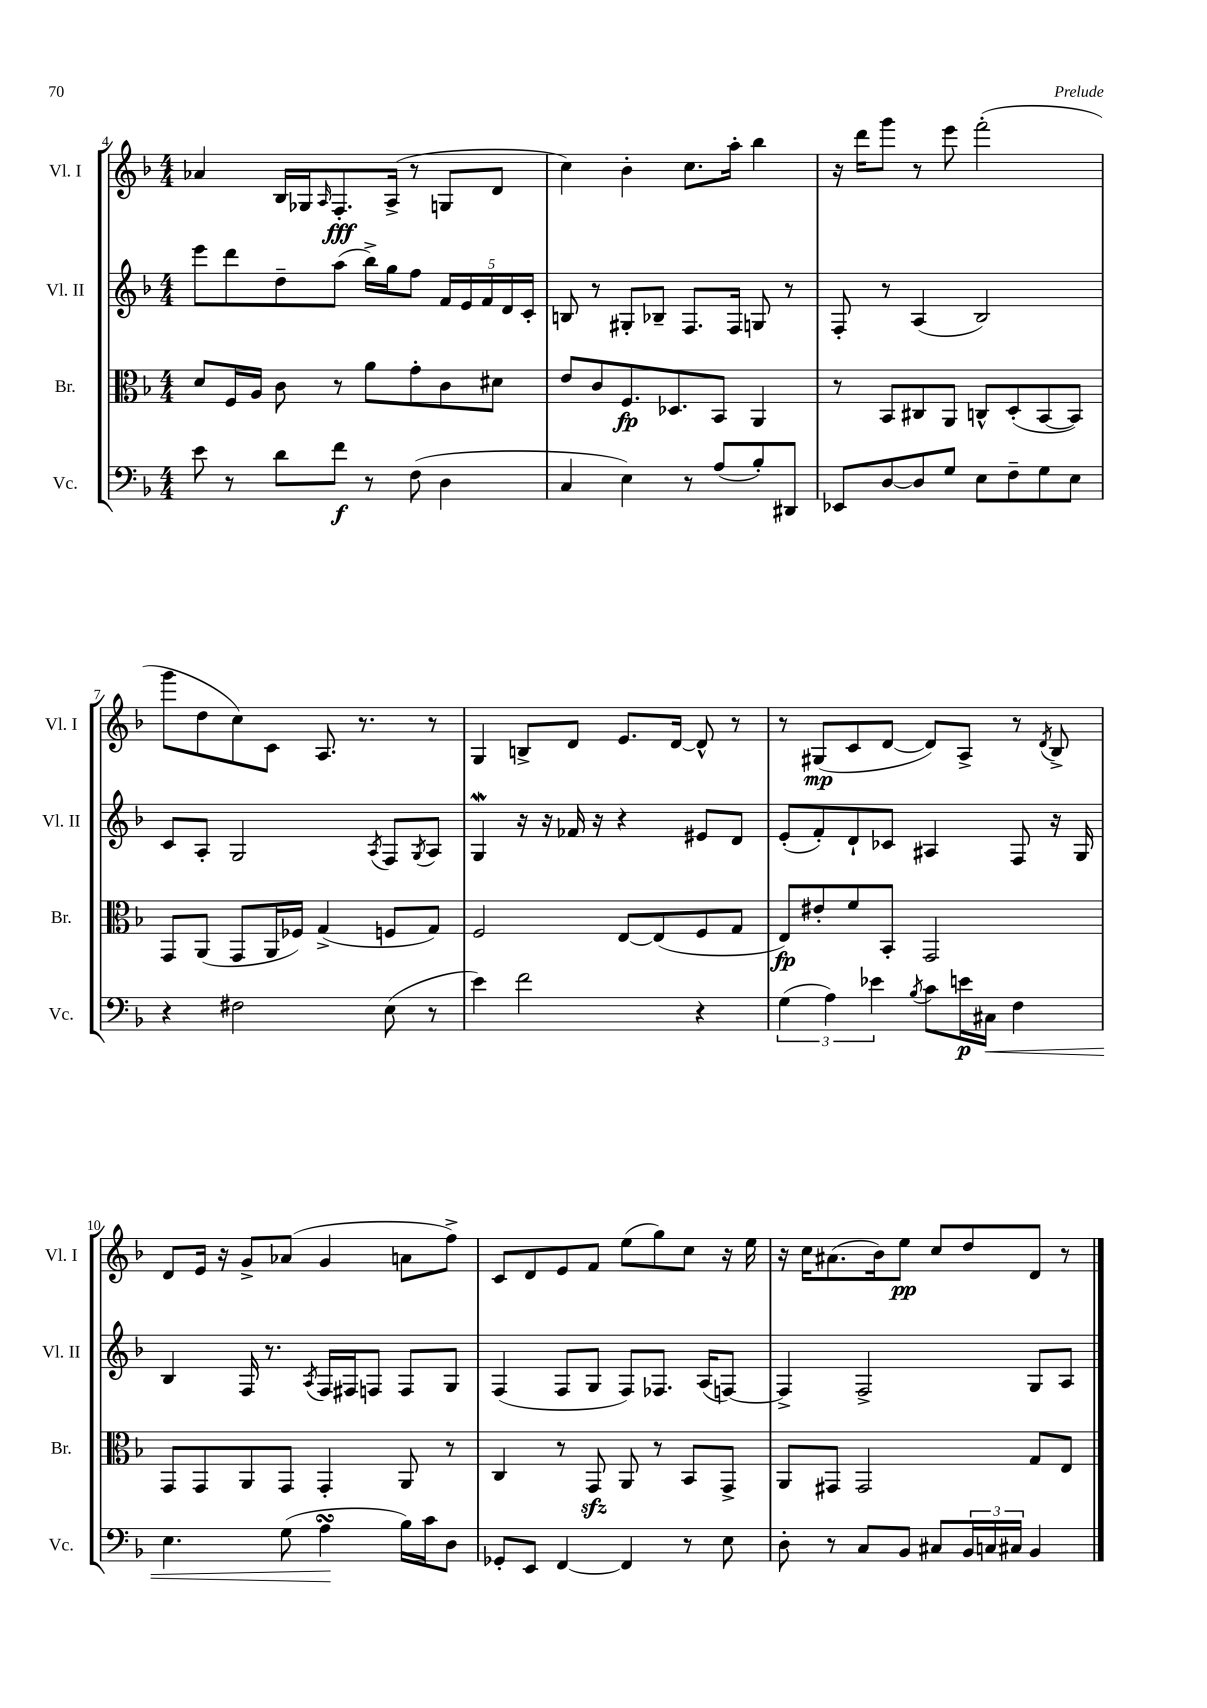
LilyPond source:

<<
\new StaffGroup <<
\new Staff = "s0" \with { instrumentName = "Vl. I" shortInstrumentName = "Vl. I" } {
    \clef treble \key f \major \numericTimeSignature \time 4/4
    aes'4 bes16 ges16 \grace { a16 } f8.-.\fff a16->( r8 g8 d'8 |
    c''4) bes'4-. c''8. a''16-. bes''4 |
    r16 d'''16 g'''8 r8 e'''8 f'''2-.( |
    g'''8 d''8 c''8) c'8 a8. r8. r8 |
    g4 b8-> d'8 e'8. d'16~ d'8-^ r8 |
    r8 gis8\mp( c'8 d'8~ d'8) a8-> r8 \acciaccatura { d'8 } bes8-> |
    d'8 e'16 r16 g'8-> aes'8( g'4 a'8 f''8->) |
    c'8 d'8 e'8 f'8 e''8( g''8) c''8 r16 e''16 |
    r16 c''16 ais'8.( bes'16) e''8\pp c''8 d''8 d'8 r8 \bar "|." |
}
\new Staff = "s1" \with { instrumentName = "Vl. II" shortInstrumentName = "Vl. II" } {
    \clef treble \key f \major \numericTimeSignature \time 4/4
    e'''8 d'''8 d''8-- a''8( bes''16->) g''16 f''8 \tuplet 5/4 { f'16 e'16 f'16 d'16 c'16-. } |
    b8 r8 gis8-. bes8-- f8. f16 g8 r8 |
    f8-. r8 a4( bes2) |
    c'8 a8-. g2 \acciaccatura { a8 } f8 \acciaccatura { g8 } a8 |
    g4\mordent r16 r16 fes'16 r16 r4 eis'8 d'8 |
    e'8-.( f'8-.) d'8-! ces'8 ais4 f8 r16 g16 |
    bes4 f16 r8. \acciaccatura { a8 } f16 fis16 f8 f8 g8 |
    f4( f8 g8 f8) fes8. a16( f8~) |
    f4-> f2-> g8 a8 \bar "|." |
}
\new Staff = "s2" \with { instrumentName = "Br." shortInstrumentName = "Br." } {
    \clef alto \key f \major \numericTimeSignature \time 4/4
    d'8 f16 a16 c'8 r8 a'8 g'8-. c'8 dis'8 |
    e'8 c'8 f8.\fp des8. bes,8 a,4 |
    r8 bes,8 cis8 a,8 c8-^ d8-.( bes,8~ bes,8) |
    g,8 a,8( g,8 a,16 fes16) g4->( f8 g8) |
    f2 e8~ e8( f8 g8 |
    e8\fp) eis'8-. f'8 bes,8-. g,2 |
    g,8 g,8 a,8 g,8 g,4-. a,8 r8 |
    c4 r8 g,8\sfz a,8 r8 bes,8 g,8-> |
    a,8 gis,8 gis,2 g8 e8 \bar "|." |
}
\new Staff = "s3" \with { instrumentName = "Vc." shortInstrumentName = "Vc." } {
    \clef bass \key f \major \numericTimeSignature \time 4/4
    e'8 r8 d'8 f'8\f r8 f8( d4 |
    c4 e4) r8 a8( bes8-.) dis,8 |
    ees,8 d8~ d8 g8 e8 f8-- g8 e8 |
    r4 fis2 e8( r8 |
    e'4) f'2 r4 |
    \tuplet 3/2 { g4( a4) ees'4 } \acciaccatura { bes8 } c'8 e'16\p cis16\< f4 |
    e4. g8( a4\turn\! bes16) c'16 d8 |
    ges,8-. e,8 f,4~ f,4 r8 e8 |
    d8-. r8 c8 bes,8 cis8 \tuplet 3/2 { bes,16 c16 cis16 } bes,4 \bar "|." |
}
>>
>>
\layout { \context { \Score currentBarNumber = #4 } }
